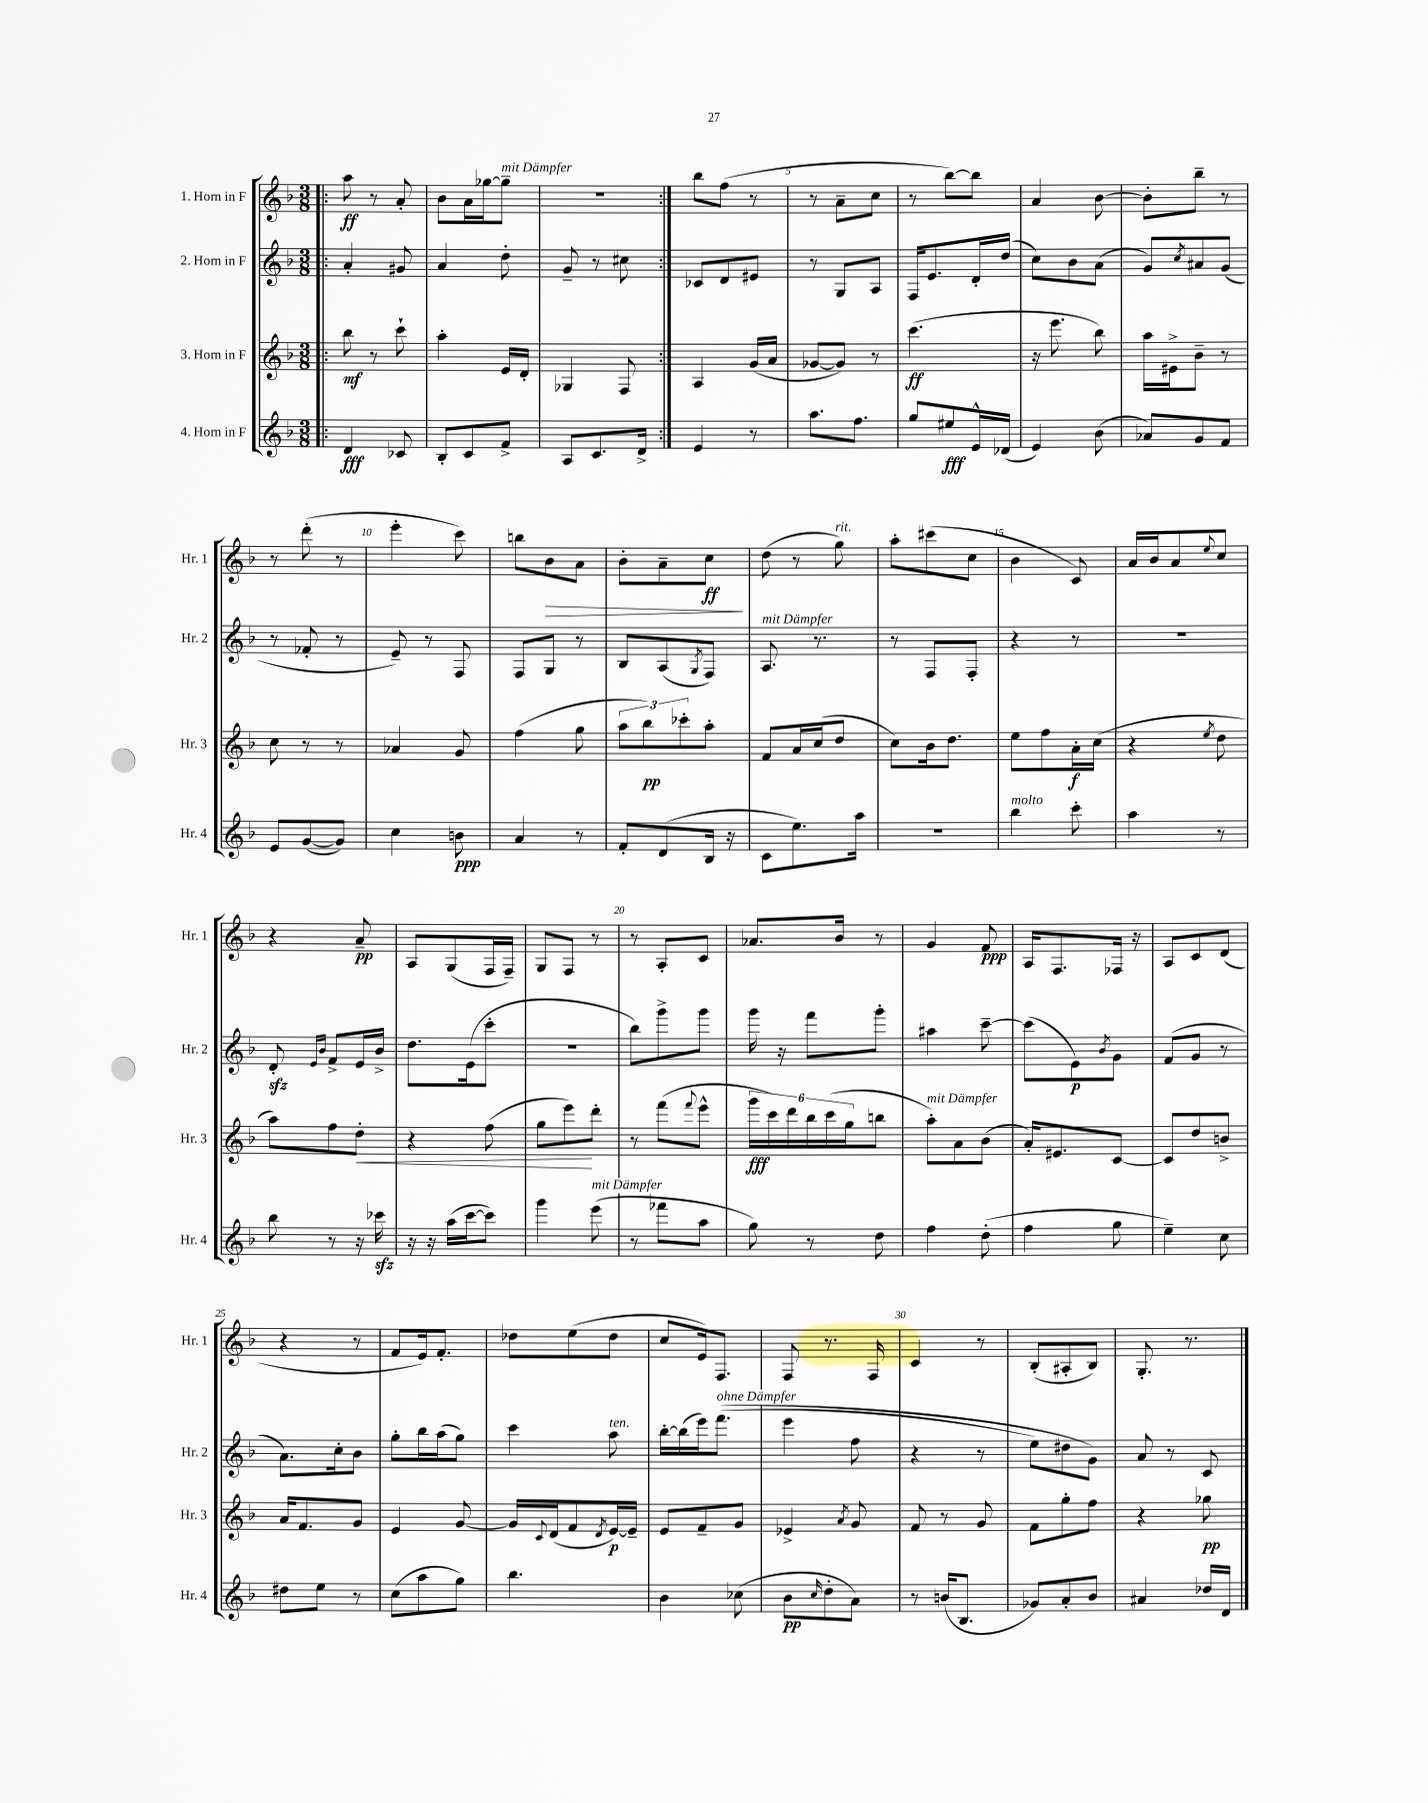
<<
\new StaffGroup <<
\new Staff = "s0" \with { instrumentName = "1. Horn in F" shortInstrumentName = "Hr. 1" } {
    \clef treble \key f \major \numericTimeSignature \time 3/8
    \repeat volta 2 { \bar ".|:" a''8\ff r8 a'8-. |
    bes'8 a'16 ges''16~ ges''8--^\markup { \italic "mit Dämpfer" } |
    R4. | }
    bes''8 f''8( r8 |
    r8 a'8-- c''8 |
    r8 bes''8~) bes''8 |
    a'4 bes'8~ |
    bes'8-. bes''8-- r8 |
    r8 d'''8-.( r8 |
    e'''4-. c'''8) |
    b''8 bes'8\> a'8 |
    bes'8-. a'8-- c''8\ff\! |
    d''8( r8 g''8^\markup { \italic "rit." }) |
    a''8-. cis'''8( c''8 |
    bes'4 c'8) |
    a'16 bes'16 a'8 \appoggiatura { e''8 } c''8 |
    r4 a'8--\pp |
    a8 g8( f16 f16--) |
    g8 f8 r8 |
    r8 a8-. c'8 |
    aes'8. bes'16 r8 |
    g'4 f'8\ppp |
    a16 f8. fes16 r16 |
    a8 c'8 d'8( |
    r4 r8 |
    f'8 e'16) f'8.-. |
    des''8 e''8( des''8 |
    c''8 e'16) f8. |
    f8 r8. f16 |
    c'4 r8 |
    bes8-.( ais8-. bes8) |
    g8.-. r8. \bar "|." |
}
\new Staff = "s1" \with { instrumentName = "2. Horn in F" shortInstrumentName = "Hr. 2" } {
    \clef treble \key f \major \numericTimeSignature \time 3/8
    \repeat volta 2 { \bar ".|:" a'4-. gis'8 |
    a'4 d''8-. |
    g'8-- r8 cis''8 | }
    ces'8 d'8 eis'8 |
    r8 g8 a8 |
    f16 e'8. d'16-. d''16( |
    c''8) bes'8 a'8( |
    g'8) \acciaccatura { c''8 } ais'8 g'8( |
    r8 fes'8-. r8 |
    e'8--) r8 f8 |
    f8 g8 r8 |
    bes8 a8( \acciaccatura { g8 } f8) |
    a8.^\markup { \italic "mit Dämpfer" } r8. |
    r8 f8 f8-. |
    r4 r8 |
    R4. |
    d'8-.\sfz \grace { e'16 bes'16 } f'8-> e'16 bes'16-> |
    d''8. e'16( c'''8-. |
    R4. |
    bes''8) g'''8-> g'''8 |
    g'''16 r16 f'''8 g'''8-. |
    ais''4 c'''8~-- |
    c'''8( e'8\p) \acciaccatura { bes'8 } g'8 |
    f'8( g'8 r8 |
    a'8.) c''16-. bes'8 |
    g''8-. bes''16 a''16( g''8) |
    c'''4 a''8^\markup { \italic "ten." } |
    bes''16~-. bes''16( e'''16) f'''8.^\markup { \italic "ohne Dämpfer" }(\( |
    e'''4 f''8 |
    r4 r8 |
    e''8) dis''8 g'8\) |
    a'8 r8 c'8 \bar "|." |
}
\new Staff = "s2" \with { instrumentName = "3. Horn in F" shortInstrumentName = "Hr. 3" } {
    \clef treble \key f \major \numericTimeSignature \time 3/8
    \repeat volta 2 { \bar ".|:" bes''8\mf r8 c'''8-! |
    a''4-. e'16 d'16-. |
    ges4 f8 | }
    a4 g'16( a'16 |
    ges'8~ ges'8) r8 |
    c'''4.\ff( |
    r16 e'''8. bes''8) |
    a''16 eis'16-> bes'8-- r8 |
    c''8 r8 r8 |
    aes'4 g'8 |
    f''4( g''8 |
    \tuplet 3/2 { a''8 bes''8\pp) ces'''8-. } a''8-. |
    f'8 a'16 c''16( d''8 |
    c''8) bes'16 d''8. |
    e''8 f''8 a'16-.\f c''16( |
    r4 \acciaccatura { e''8 } d''8 |
    a''8) f''8 d''8-.\< |
    r4 f''8( |
    g''8 e'''8\!) d'''8-. |
    r8 f'''8( \appoggiatura { f'''8 } e'''8-^ |
    \tuplet 6/4 { g'''16\fff c'''16) d'''16 bes''16 c'''16( g''16 } b''8 |
    a''8-.^\markup { \italic "mit Dämpfer" }) a'8 bes'8( |
    a'16-.) eis'8. c'8~ |
    c'8 d''8 b'8-> |
    a'16 f'8. g'8 |
    e'4 g'8~ |
    g'16 \appoggiatura { c'8 } d'16( f'8 \acciaccatura { d'8 } e'16~\p) e'16-- |
    e'8 f'8-- g'8 |
    ees'4-> \acciaccatura { a'8 } g'8 |
    f'8 r8 g'8 |
    f'8 g''8-. f''8 |
    r4 ges''8\pp \bar "|." |
}
\new Staff = "s3" \with { instrumentName = "4. Horn in F" shortInstrumentName = "Hr. 4" } {
    \clef treble \key f \major \numericTimeSignature \time 3/8
    \repeat volta 2 { \bar ".|:" d'4\fff ces'8 |
    bes8-. c'8 f'8-> |
    a8 c'8. d'16-> | }
    e'4 r8 |
    a''8. f''8. |
    g''8 eis''8\fff e'16-^ des'16( |
    e'4) bes'8( |
    aes'8) g'8 f'8 |
    e'8 g'8~( g'8) |
    c''4 b'8\ppp |
    a'4 r8 |
    f'8-. d'8( bes16 r16 |
    c'8 e''8.) a''16 |
    r4. |
    bes''4^\markup { \italic "molto" } c'''8-. |
    a''4 r8 |
    bes''8 r8 r16 ces'''16\sfz |
    r16 r16 a''16( c'''16~ c'''8) |
    g'''4 e'''8^\markup { \italic "mit Dämpfer" }( |
    r8 fes'''8 a''8 |
    g''8) r8 d''8 |
    f''4 d''8-.( |
    f''4 g''8 |
    e''4--) c''8 |
    dis''8 e''8 r8 |
    c''8( a''8 g''8) |
    bes''4. |
    bes'4 ces''8( |
    bes'8\pp \grace { c''16 } d''8-. a'8) |
    r8 b'16( bes8. |
    ges'8) a'8-. bes'8 |
    ais'4 des''16 d'16 \bar "|." |
}
>>
>>
\layout { \context { \Score \override BarNumber.break-visibility = ##(#f #t #t) barNumberVisibility = #(every-nth-bar-number-visible 5) } }
